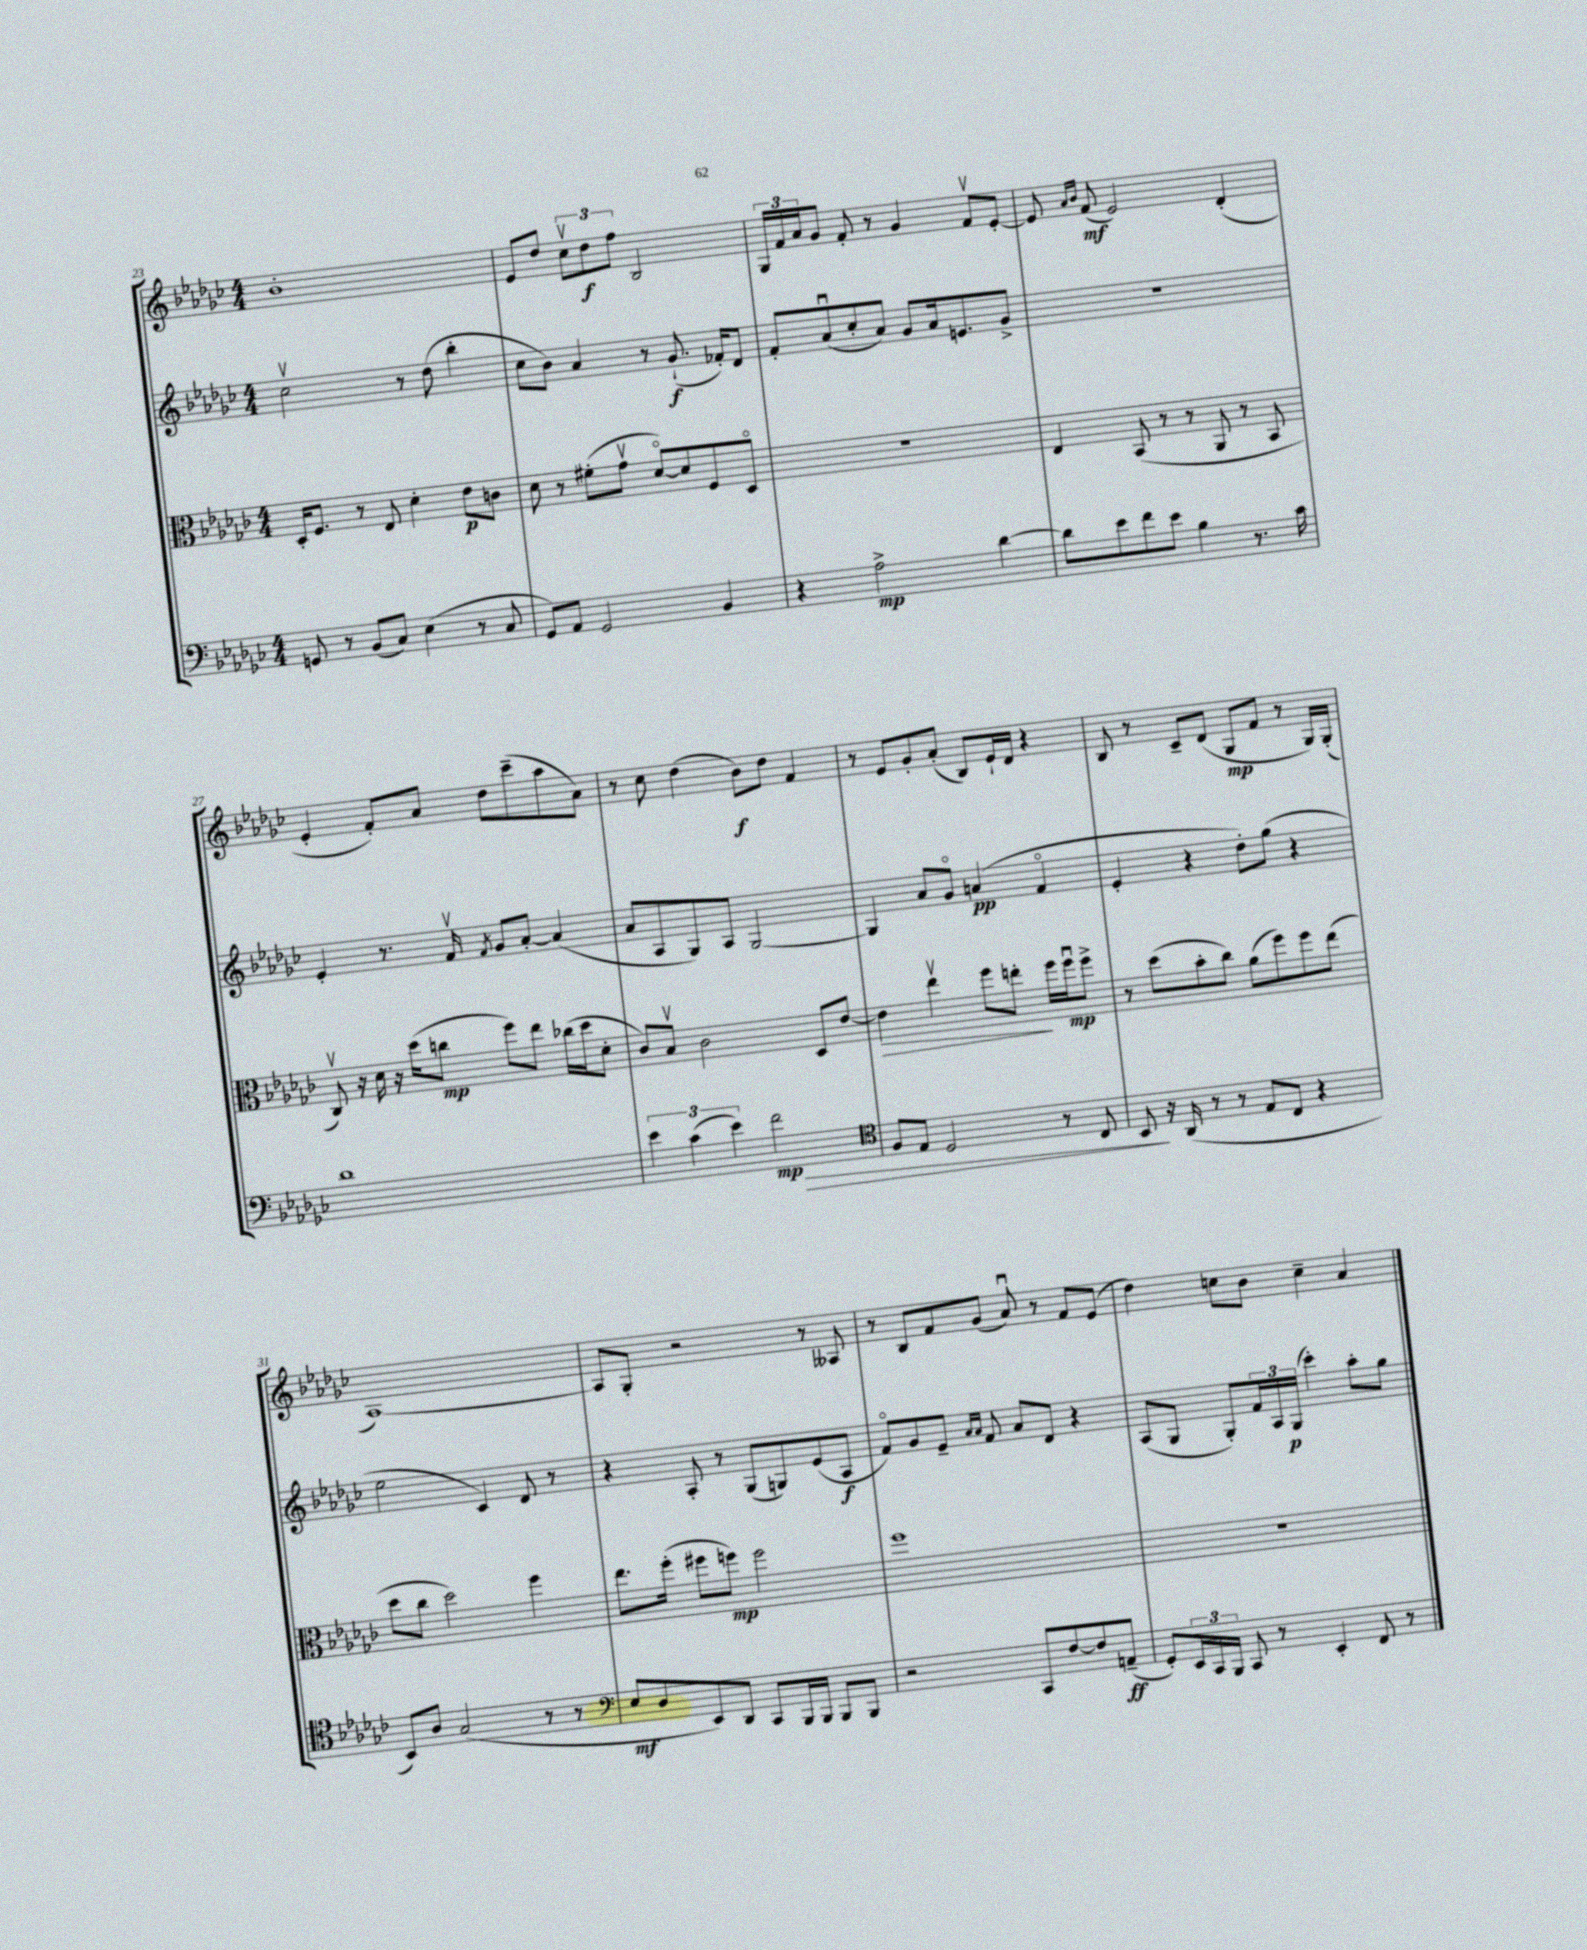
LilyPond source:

<<
\new StaffGroup <<
\new Staff = "s0" {
    \clef treble \key ges \major \numericTimeSignature \time 4/4
    bes'1-. |
    ees'8 des''8 \tuplet 3/2 { ces''8\upbow des''8\f f''8 } bes2 |
    \tuplet 3/2 { ges16 f'16 aes'16 } ges'8 f'8-. r8 ges'4 f'8\upbow ees'8~-. |
    ees'8 \grace { aes'16 bes'16 } f'8\mf( ees'2) des'4-.( |
    ees'4-. f'8-.) aes'8 des''8 ces'''8--( aes''8 aes'8) |
    r8 ces''8 des''4( bes'8\f) des''8 f'4 |
    r8 ees'8 ges'8-. aes'8-.( bes8) ees'16-! des'16 r4 |
    bes8 r8 ces'8-- des'8( ges8\mp f'8 r8 ges16) ges16-.( |
    aes1~) |
    aes8 ges8-. r2 r8 aeses8 |
    r8 bes8 f'8 ges'8( aes'8\downbow) r8 f'8 ees'8( |
    des''4) c''8 bes'8 c''4-- aes'4 \bar "|." |
}
\new Staff = "s1" {
    \clef treble \key ges \major \numericTimeSignature \time 4/4
    ces''2\upbow r8 des''8( bes''4-. |
    ces''8 bes'8) aes'4 r8 ges'8.-!\f( fes'16-.) des'8 |
    f'8-. aes'8\downbow( ces''8-. aes'8) ges'8 aes'16 e'8. ges'8-> |
    R1 |
    ees'4-. r8. f'16\upbow \acciaccatura { f'8 } ges'8 aes'8~-. aes'4( |
    aes'8 aes8 ges8) aes8 ges2~ |
    ges4 aes'8 ges'8\flageolet a'4\pp( f'4\flageolet |
    ees'4-. r4 des''8-.) ges''8( r4 |
    ees''2 ces'4) des'8 r8 |
    r4 aes8-. r8 ges8( g8) ees'8( aes8\f |
    f'8\flageolet) ges'8 ees'8-- \grace { aes'16 aes'16 } f'8 aes'8 des'8 r4 |
    aes8( ges8 ges8-.) \tuplet 3/2 { f'16 aes16 ges16\p( } ces'''4-.) aes''8-. ges''8 \bar "|." |
}
\new Staff = "s2" {
    \clef alto \key ges \major \numericTimeSignature \time 4/4
    des16-. f8. r8 ees8 des'4-. ees'8\p c'8 |
    des'8 r8 fis'8-.( ges'8\upbow des'8~\flageolet) des'8 f8 des8\flageolet |
    R1 |
    ees4 bes,8( r8 r8 aes,8 r8 bes,8 |
    ces8\upbow) r16 des'16 r16 des''16( c''8\mp f''8) ees''8 ces''16( des''16 des'8-. |
    ces'8) bes8\upbow ces'2 des8 ees'8~ |
    ees'4\> ees''4\upbow f''8 e''8-.\! f''16 f''16\downbow\mp f''8-> |
    r8 des''8( bes'8-. ces''8) aes'8( f''8) f''8 ees''8( |
    des''8 ces''8 des''2) f''4 |
    ees''8. f''16-.( fis''8 f''8\mp) f''2 |
    f''1 |
    R1 \bar "|." |
}
\new Staff = "s3" {
    \clef bass \key ges \major \numericTimeSignature \time 4/4
    g,8 r8 bes,8( ces8) ees4( r8 ces8 |
    ges,8) aes,8 ges,2 bes,4 |
    r4 aes2->\mp des'4~ |
    des'8 ees'8 f'8 ees'8 bes4 r8. ces'16 |
    des'1 |
    \tuplet 3/2 { ees'4 ces'4( ees'4) } f'2\mp\> |
    \clef tenor f8 ees8 des2 r8 ces8 |
    bes,8\! r16 aes,16( r8 r8 ees8 ces8 r4 |
    bes,8) aes8 ges2( r8 r8 |
    \clef bass ees8\mf des8 ees,8) des,8 ces,8 bes,,16 bes,,16 bes,,8 bes,,8 |
    r2 ces,8 f8~ f8 a,8--\ff( |
    ges,8-.) \tuplet 3/2 { ees,16 ces,16 bes,,16 } ces,8 r8 ees,4-. f,8 r8 \bar "|." |
}
>>
>>
\layout { \context { \Score currentBarNumber = #23 } }
